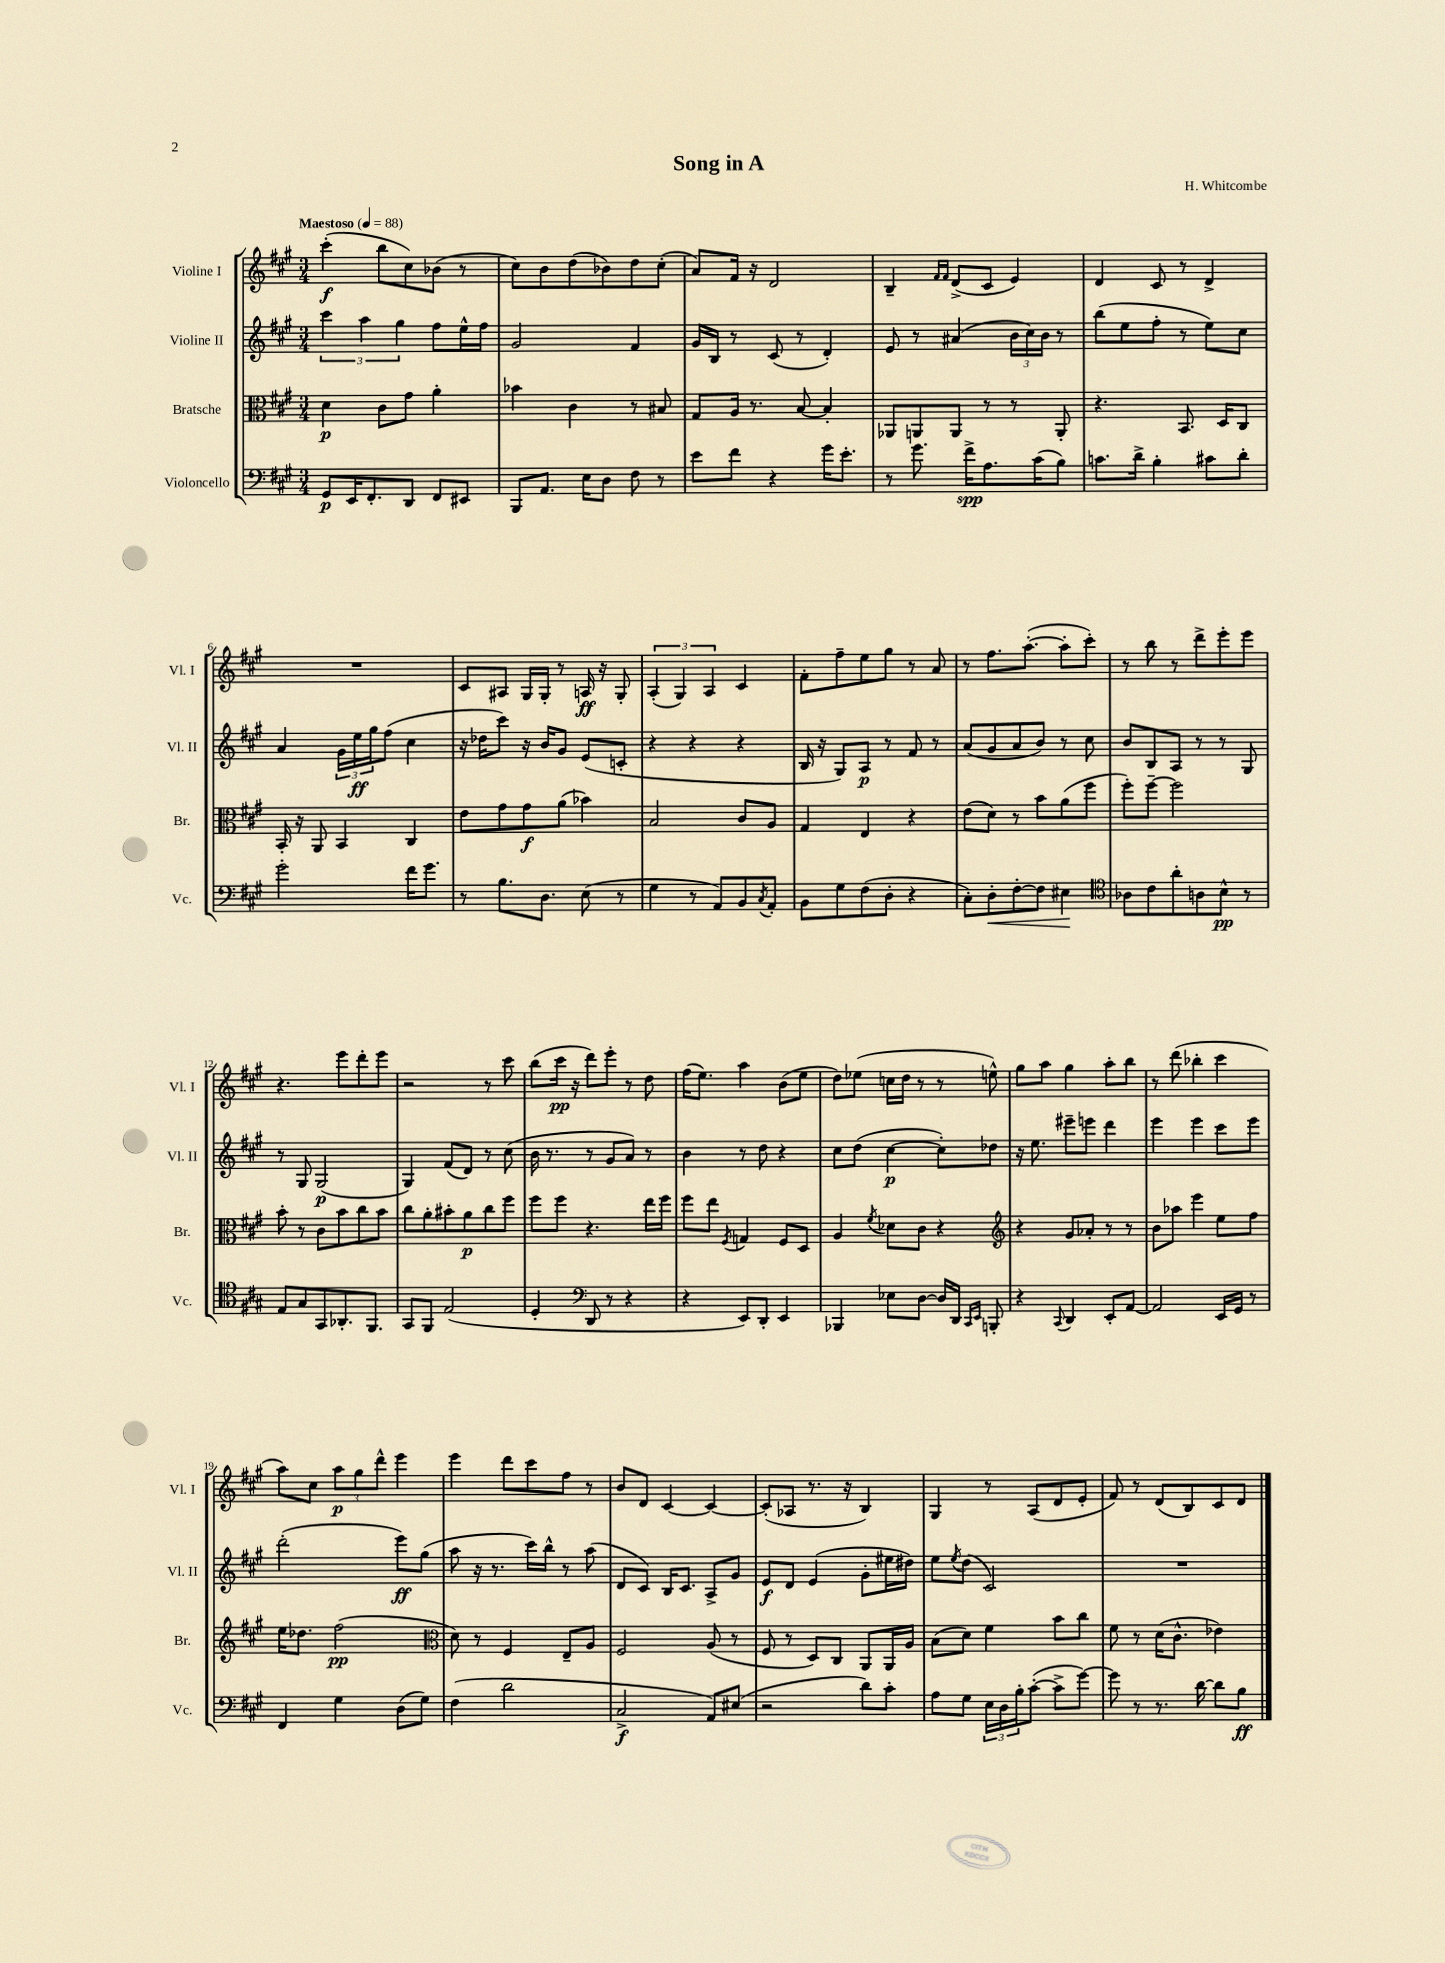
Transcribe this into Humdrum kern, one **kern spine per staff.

**kern	**kern	**kern	**kern
*staff4	*staff3	*staff2	*staff1
*clefF4	*clefC3	*clefG2	*clefG2
*k[f#c#g#]	*k[f#c#g#]	*k[f#c#g#]	*k[f#c#g#]
*M3/4	*M3/4	*M3/4	*M3/4
*MM88	*MM88	*MM88	*MM88
8GG#	4d	6ccc#	(4ccc#'
16EE	.	.	.
.	.	6aa	.
8.FF#'	.	.	.
.	8c#	.	8bb
.	.	6gg#	.
8DD	8g#	.	8cc#)
8FF#	4a'	8ff#	(8b-
8EE#	.	16ee^^	8r
.	.	16ff#	.
=	=	=	=
8BBB	4b-	2g#	8cc#)
8.AA	.	.	8b
.	4c#	.	(8dd
16E	.	.	.
8D	.	.	8b-)
8F#	8r	4f#	8dd
8r	8B#	.	(8cc#'
=	=	=	=
8e	8G#	16g#	8a)
.	.	16B	.
8f#	16A	8r	16f#
.	8.r	.	16r
4r	.	(8c#	2d
.	[8B	8r	.
16g#	4B']	4d')	.
8.e'	.	.	.
=	=	=	=
8r	8AA-	8e	4B~
8.g#	8AA	8r	.
.	.	.	16qqf#
.	.	.	16qqf#
.	8AA	(4a#	(8d^
16f#^	.	.	.
8.A	8r	.	8c#
.	8r	24b	4e)
.	.	24cc#)	.
(16c#	.	.	.
.	.	24b	.
8B)	8AA'	8r	.
=	=	=	=
8.c	4.r	(8bb	4d
.	.	8ee	.
16d^	.	.	.
4B'	.	8ff#'	8c#
.	8.BB	8r	8r
8c#	.	8ee)	4d^
.	16D	.	.
8d'	8C#	8cc#	.
=	=	=	=
2g#'	16BB'	4a	2.r
.	16r	.	.
.	8AA	.	.
.	4BB	24g#	.
.	.	24ee	.
.	.	24gg#	.
.	.	(8ff#	.
16f#	4C#	4cc#	.
8.g#	.	.	.
=	=	=	=
8r	8e	16r	8c#
.	.	16dd-	.
8.B	8g#	8ccc#)	8A#
.	8g#	16r	16G#
8.D	.	16b	16G#'
.	(8a	8g#	8r
(8E	4b-)	(8e	16A
.	.	.	16r
8r	.	8c'	8G#'
=	=	=	=
4G#	2B	4r	(6A'
.	.	.	6G#)
8r	.	4r	.
.	.	.	6A
8AA)	.	.	.
8BB	8c#	4r	4c#
8qC#	.	.	.
8AA'	8A	.	.
=	=	=	=
8BB	4G#	16B	8f#'
.	.	16r	.
8G#	.	8G#)	8ff#~
(8F#	4E	8A	8ee
8D'	.	8r	8gg#
4r	4r	8f#	8r
.	.	8r	8a
=	=	=	=
8C#')	(8e	(8a	8r
8D'	8d)	8g#	8.ff#
[8F#'	8r	8a	.
.	.	.	([8.aa'
8F#]	8b	8b)	.
4E#	(8a	8r	8aa']
.	8ff#	8cc#	8ccc#')
=	=	=	=
*clefC4	*	*	*
8A-	8ff#')	8b	8r
8c#	[8ff#~	8B	8bb
8a'	2ff#]	8A	8r
8A	.	8r	8ddd^
8B^^	.	8r	8eee'
8r	.	8G#	8eee
=	=	=	=
8E	8b'	8r	4.r
8G#	8r	8G#	.
8GG#	8c#	(2G#	.
8.AA-'	8b	.	8eee
.	8cc#	.	8ddd'
8.FF#	.	.	.
.	8b	.	8eee
=	=	=	=
8GG#	8cc#	4G#)	2r
8FF#	8a'	.	.
(2E	8b#'	(8f#	.
.	8a	8d)	.
.	8cc#	8r	8r
.	8ff#	(8cc#	8ccc#
=	=	=	=
4D'	8ff#	16b	(8bb
.	.	8.r	.
.	8ff#	.	16ccc#
.	.	.	16r
*clefF4	*	*	*
8DD	4.r	8r	8ddd)
8r	.	8g#	8eee'
4r	.	8a)	8r
.	16ee	8r	8dd
.	16ff#	.	.
=	=	=	=
4r	8ff#	4b	(16ff#
.	.	.	8.ee)
.	8ee	.	.
.	8qF#	.	.
8EE)	4G	8r	4aa
8DD'	.	8dd	.
4EE	8F#	4r	(8b
.	8D	.	8ee
=	=	=	=
4BBB-	4A	8cc#	8dd)
.	.	(8dd	(8ee-
.	8qf#	.	.
8E-	8d-	[4cc#	16cc
.	.	.	16dd
[8D	8c#	.	8r
16D]	4r	8cc#'])	8r
16DD	.	.	.
16qqCC#	.	.	.
16qqEE	.	.	.
8BBB'	.	8dd-	8ee^^)
=	=	=	=
*	*clefG2	*	*
4r	4r	16r	8gg#
.	.	8.ee	.
.	.	.	8aa
8qqCC#	.	.	.
4DD	8g#	8eee#~	4gg#
.	8a-'	8eee	.
8EE'	8r	4ddd	8aa'
[8AA	8r	.	8bb
=	=	=	=
2AA]	8b	4eee	8r
.	8aa-	.	(8ddd
.	4eee	4eee	4bb-'
16EE	8ee	8ccc#	4ccc#
16GG#	.	.	.
8r	8ff#	8eee	.
=	=	=	=
4FF#	16ee	(2ddd'	8aa)
.	8.dd-	.	.
.	.	.	8cc#
4G#	(2ff#	.	12aa
.	.	.	12gg#
.	.	.	12ddd^^
(8D	.	8eee)	4eee
8G#)	.	(8gg#	.
=	=	=	=
*	*clefC3	*	*
(4F#	8d)	8aa	4eee
.	8r	16r	.
.	.	8.r	.
2d	4F#	.	8ddd
.	.	16ccc#)	8ccc#
.	.	16bb^^	.
.	8E~	8r	8ff#
.	8A	(8aa	8r
=	=	=	=
2C#^	2F#	8d	8b
.	.	8c#)	8d
.	.	16B	[4c#
.	.	8.c#	.
8AA)	(8A	8A^	4c#_
(8E#	8r	8g#	.
=	=	=	=
2r	8F#	8e	(8c#']
.	8r	8d	8A-
.	8D)	(4e	8.r
.	8C#	.	.
.	.	.	16r
8d)	8AA	8g#'	4B)
8c#'	16AA	16ee#	.
.	16A	16dd#)	.
=	=	=	=
8A	(8B	8ee	4G#
.	.	8qee	.
8G#	8d)	(8dd	.
24E	4f#	2c#)	8r
24D	.	.	.
24B'	.	.	.
([8c#'	.	.	(8A
8c#^]	8b	.	8d
[8g#)	8cc#	.	8e'
=	=	=	=
8g#]	8f#	2.r	8f#)
8r	8r	.	8r
8.r	(16d	.	(8d
.	8.c#^^	.	.
.	.	.	8B)
[16d	.	.	.
8d]	4e-)	.	8c#
8B	.	.	8d
==	==	==	==
*-	*-	*-	*-
